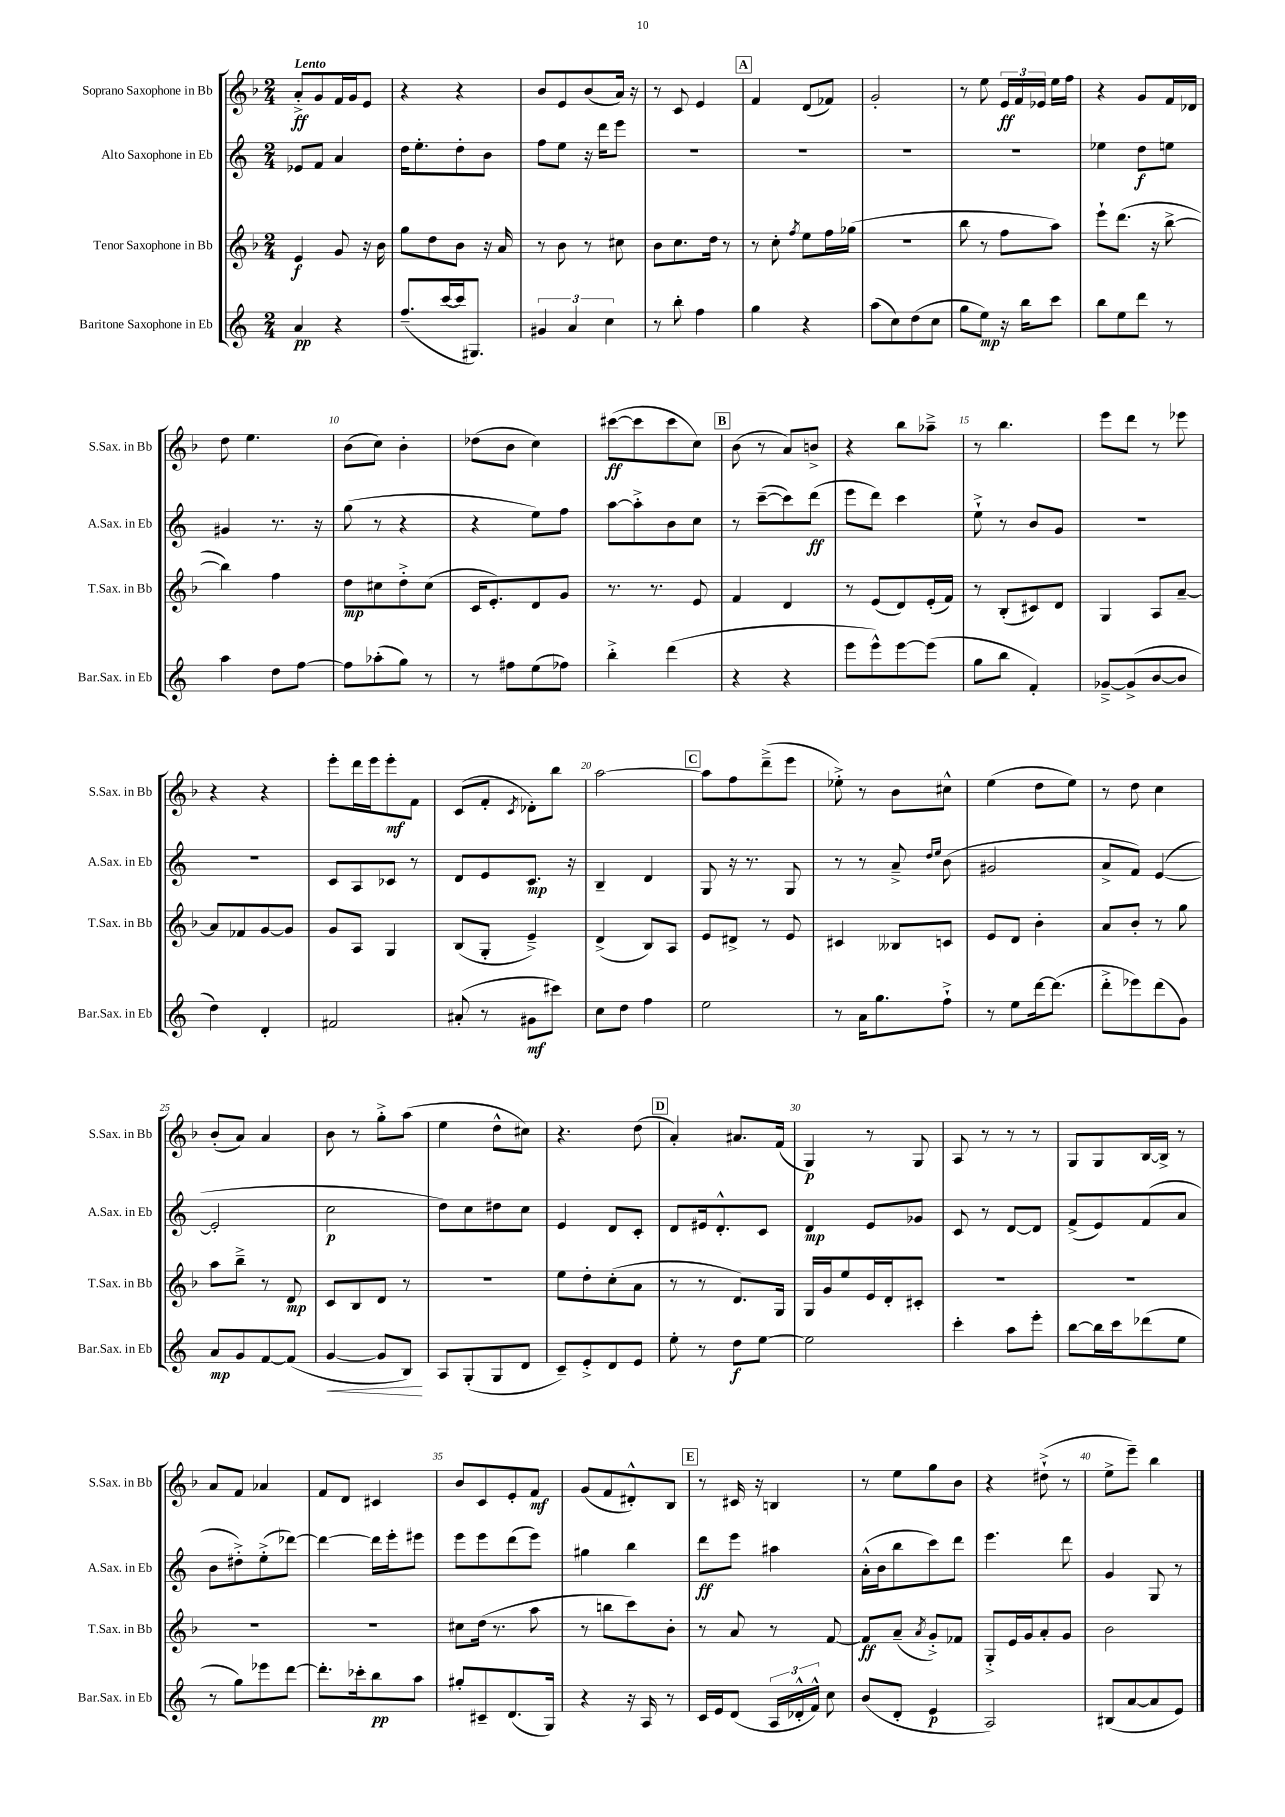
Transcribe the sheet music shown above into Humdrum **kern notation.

**kern	**kern	**kern	**kern
*staff4	*staff3	*staff2	*staff1
*clefG2	*clefG2	*clefG2	*clefG2
*k[]	*k[b-]	*k[]	*k[b-]
*M2/4	*M2/4	*M2/4	*M2/4
4a	4e	8e-	8a'^
.	.	8f	8g
4r	8g	4a	16f
.	.	.	16g
.	16r	.	8e
.	16b-	.	.
=	=	=	=
(8.ff~	8gg	16dd	4r
.	.	8.ee'	.
.	8dd	.	.
[16ccc	.	.	.
16ccc]	8b-	8dd'	4r
8.G#)	.	.	.
.	16r	8b	.
.	16a	.	.
=	=	=	=
6g#	8r	8ff	8b-
.	8b-	8ee	8e
6a	.	.	.
.	8r	16r	(8b-
.	.	16ddd	.
6cc	.	.	.
.	8cc#	8eee	16a)
.	.	.	16r
=	=	=	=
8r	8b-	2r	8r
8bb'	8.cc	.	8c
4ff	.	.	4e
.	16dd	.	.
.	8r	.	.
=	=	=	=
4gg	8r	2r	4f
.	8cc'	.	.
.	8qff	.	.
4r	8ee	.	(8d
.	16ff	.	8f-)
.	(16gg-	.	.
=	=	=	=
(8aa	2r	2r	2g'
8cc)	.	.	.
(8dd	.	.	.
8cc	.	.	.
=	=	=	=
8gg	8bb-	2r	8r
8ee)	8r	.	8ee
16r	8ff	.	24e
.	.	.	24f
16bb	.	.	.
.	.	.	24e-
8ccc	8aa)	.	16ee
.	.	.	16ff
=	=	=	=
8bb	8eee`	4ee-	4r
8ee	(8.ddd	.	.
8ddd	.	8dd	8g
.	16r	.	.
8r	[8bb-^	8ee	16f
.	.	.	16d-
=	=	=	=
4aa	4bb-])	4g#	8dd
.	.	.	4.ee
8dd	4ff	8.r	.
[8ff	.	.	.
.	.	16r	.
=	=	=	=
8ff]	8dd	(8gg	(8b-
(8aa-'	8cc#	8r	8cc)
8gg)	8dd'^	4r	4b-'
8r	(8cc#	.	.
=	=	=	=
8r	16c	4r	(8dd-
.	8.e')	.	.
8ff#	.	.	8b-
(8ee	8d	8ee)	4cc)
8ff-)	8g	8ff	.
=	=	=	=
4bb'^	8.r	[8aa	([8ccc#
.	.	8aa'^]	8ccc#]
.	8.r	.	.
(4ddd	.	8b	8ccc#
.	8e	8cc	8cc)
=	=	=	=
4r	4f	8r	(8b-
.	.	([8ccc~	8r
4r	4d	8ccc])	8a)
.	.	(8ddd	8b^
=	=	=	=
8eee	8r	8eee	4r
8eee^^)	(8e	8ddd)	.
[8eee	8d)	4ccc	8bb-
(8eee]	(16e'	.	8aa-~^
.	16f)	.	.
=	=	=	=
8gg	8r	8ee`^	8r
8bb	(8B-'	8r	4.bb-
4f')	8c#)	8b	.
.	8d	8g	.
=	=	=	=
[8g-~^	4G	2r	8eee
(8g-^]	.	.	8ddd
[8b	8A	.	8r
8b]	[8a~	.	8eee-
=	=	=	=
4dd)	8a]	2r	4r
.	8f-	.	.
4d'	[8g	.	4r
.	8g]	.	.
=	=	=	=
2f#	8g	8c	8eee'
.	8A	8A	16ddd
.	.	.	16eee
.	4G	8c-	8eee'
.	.	8r	8f
=	=	=	=
(8a#'	(8B-	8d	(8c
8r	8G'	8e	8f'
.	.	.	8qc
8g#	4e~^)	8.c	8d-')
8ccc#)	.	.	8bb-
.	.	16r	.
=	=	=	=
8cc	(4d^	4B~	[2aa
8dd	.	.	.
4ff	8B-)	4d	.
.	8A	.	.
=	=	=	=
2ee	8e	8G	8aa]
.	8d#^	16r	8ff
.	.	8.r	.
.	8r	.	(8ddd~^
.	8e	8G	8eee
=	=	=	=
8r	4c#	8r	8ee-'^)
16a	.	8r	8r
8.gg	.	.	.
.	8B--	8a~^	8b-
.	.	16qqdd	.
.	.	16qqee	.
8ff`^	8c	(8b	8cc#^^
=	=	=	=
8r	8e	2g#	(4ee
8ee	8d	.	.
[16ddd	4b-'	.	8dd
(8.ddd]	.	.	.
.	.	.	8ee)
=	=	=	=
8ddd'^	8a	8a^	8r
8eee-)	8b-'	8f)	8dd
(8ddd	8r	([4e	4cc
8g)	8gg	.	.
=	=	=	=
8a	8aa	2e']	(8b-'
8g	8bb-~^	.	8a)
[8f	8r	.	4a
(8f]	8d	.	.
=	=	=	=
[4g	8c	2cc	8b-
.	8B-	.	8r
8g]	8d	.	8gg'^
8B)	8r	.	(8aa
=	=	=	=
8A	2r	8dd)	4ee
(8G'	.	8cc	.
8G	.	8dd#	8dd^^
8d	.	8cc	8cc#)
=	=	=	=
8c~)	8ee	4e	4.r
8e'^	8dd'	.	.
8d	(8cc'	8d	.
8e	8a	8c'	(8dd
=	=	=	=
8ee'	8r	8d	4a')
8r	8r	16e#	.
.	.	8.d'^^	.
8dd	8.d)	.	8.a#
[8ee	.	8c	.
.	16G	.	(16f
=	=	=	=
2ee]	16G	4d	4G)
.	16g	.	.
.	8ee	.	.
.	16e	8e	8r
.	16d'	.	.
.	8c#'	8g-	8G
=	=	=	=
4ccc'	2r	8c	8A
.	.	8r	8r
8aa	.	[8d	8r
8eee'	.	8d]	8r
=	=	=	=
[8bb	2r	(8f^	8G
16bb]	.	8e)	8G
16ccc	.	.	.
(8ddd-	.	(8f	[16B-
.	.	.	16B-^]
8ee	.	8a	8r
=	=	=	=
8r	2r	8b	8a
8gg)	.	8dd#'^)	8f
8eee-	.	(8ee'^	4a-
[8ddd	.	[8ddd-)	.
=	=	=	=
8.ddd']	2r	4ddd-_	8f
.	.	.	8d
16ccc-'	.	.	.
8bb	.	16ddd-]	4c#
.	.	16eee'	.
8aa	.	8eee#	.
=	=	=	=
8gg#'	8cc#	8eee	8b-
8c#~	(16dd	8eee	8c
.	8.r	.	.
(8.d	.	(8ddd	8e'
.	8aa	8eee)	8f
16G)	.	.	.
=	=	=	=
4r	8r	4gg#	(8g
.	8bb	.	8f
16r	8ccc)	4bb	8d#'^^)
16A	.	.	.
8r	8b-'	.	8B-
=	=	=	=
16c	8r	8ddd	8r
16e	.	.	.
(8d	8a	8eee	16c#
.	.	.	16r
24A	8r	4aa#	4B
24d-'^^	.	.	.
24f^^)	.	.	.
8cc	[8f	.	.
=	=	=	=
(8b	8f]	(16a'^^	8r
.	.	16b	.
8d'	(8a~	8bb	8ee
.	8qa	.	.
4e	8g'^)	8ccc)	8gg
.	8f-	8ddd	8b-
=	=	=	=
2A)	8G'^	4.eee	4r
.	16e	.	.
.	16g	.	.
.	8a'	.	(8dd#`^
.	8g	8ddd	8r
=	=	=	=
(8B#	2b-	4g	8ee^
[8a	.	.	8eee~)
8a]	.	8G	4bb-
8e)	.	8r	.
==	==	==	==
*-	*-	*-	*-
